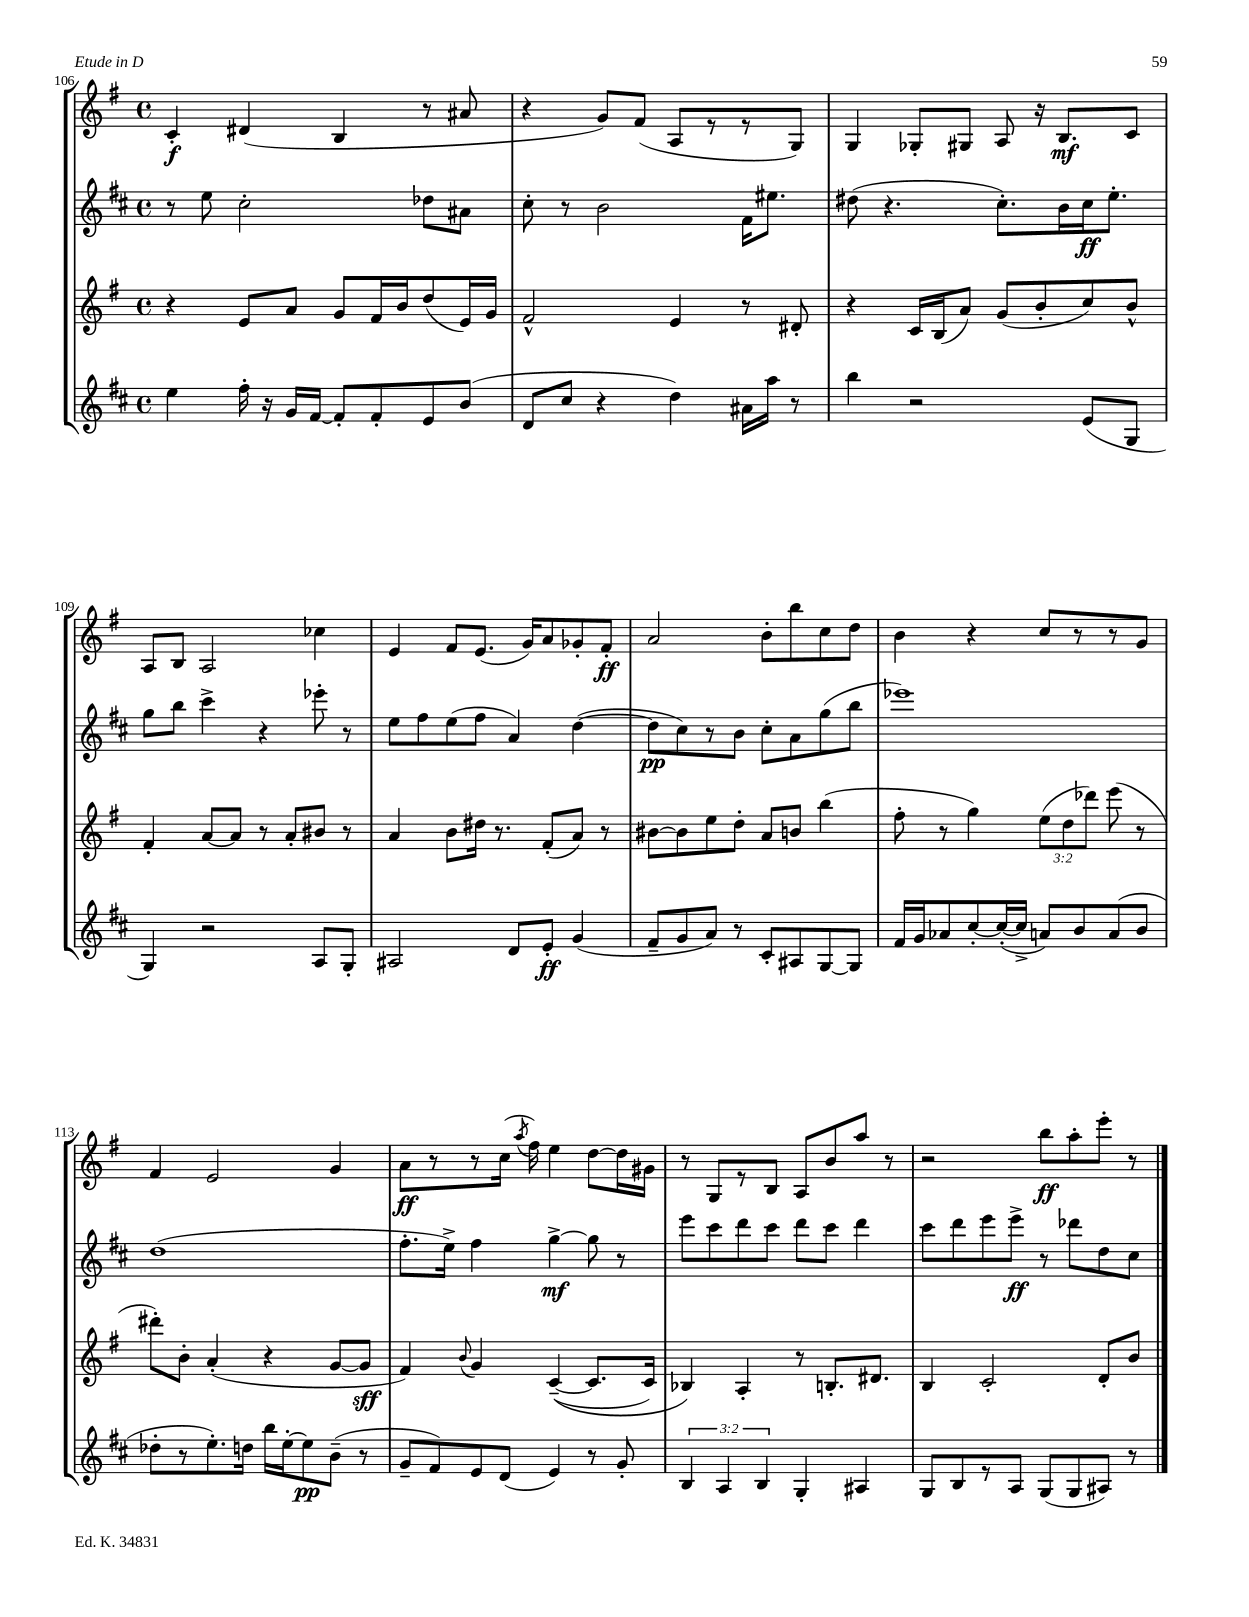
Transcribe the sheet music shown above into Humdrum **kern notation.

**kern	**dynam	**kern	**dynam	**kern	**dynam	**kern	**dynam
*part4	*part4	*part3	*part3	*part2	*part2	*part1	*part1
*staff4	*staff4	*staff3	*staff3	*staff2	*staff2	*staff1	*staff1
*clefG2	*	*clefG2	*	*clefG2	*	*clefG2	*
*k[f#c#]	*	*k[f#]	*	*k[f#c#]	*	*k[f#]	*
*M4/4	*	*M4/4	*	*M4/4	*	*M4/4	*
*met(c)	*	*met(c)	*	*met(c)	*	*met(c)	*
=106	=106	=106	=106	=106	=106	=106	=106
4ee\	.	4r	.	8r	.	4c'/	f
.	.	.	.	8ee\	.	.	.
16ff#'\	.	8e/L	.	2cc#'\	.	(4d#X/	.
16r	.	.	.	.	.	.	.
16g/LL	.	8a/J	.	.	.	.	.
[16f#/JJ	.	.	.	.	.	.	.
8f#'/L]	.	8g/L	.	.	.	4B/	.
8f#'/	.	16f#/L	.	.	.	.	.
.	.	16b/J	.	.	.	.	.
8e/	.	(8dd/	.	8dd-X\L	.	8r	.
(8b/J	.	16e/L)	.	8a#X\J	.	8a#X/	.
.	.	16g/JJ	.	.	.	.	.
=107	=107	=107	=107	=107	=107	=107	=107
8d/L	.	2f#^^/	.	8cc#'\	.	4r	.
8cc#/J	.	.	.	8r	.	.	.
4r	.	.	.	2b\	.	8g/L)	.
.	.	.	.	.	.	(8f#/J	.
4dd\)	.	4e/	.	.	.	8A/L	.
.	.	.	.	.	.	8r	.
16a#X\LL	.	8r	.	16f#\KL	.	8r	.
16aa\JJ	.	.	.	8.ee#X\J	.	.	.
8r	.	8d#X'/	.	.	.	8G/J)	.
=108	=108	=108	=108	=108	=108	=108	=108
4bb\	.	4r	.	(8dd#X\	.	4G/	.
.	.	.	.	4.r	.	.	.
2r	.	16c/LL	.	.	.	8G-X'/L	.
.	.	(16B/J	.	.	.	.	.
.	.	8a/J)	.	.	.	8G#X/J	.
.	.	(8g/L	.	8.cc#'\L)	.	8A/	.
.	.	8b'/	.	.	.	16r	.
.	.	.	.	16b\L	.	8.B/L	mf
(8e/L	.	8cc/)	.	16cc#\J	ff	.	.
.	.	.	.	8.ee'\J	.	.	.
8G/J	.	8b^^/J	.	.	.	8c/J	.
!!LO:LB:g=z
=109	=109	=109	=109	=109	=109	=109	=109
4G/)	.	4f#'/	.	8gg\L	.	8A/L	.
.	.	.	.	8bb\J	.	8B/J	.
2r	.	[8a/L	.	4ccc#^\	.	2A/	.
.	.	8a/J]	.	.	.	.	.
.	.	8r	.	4r	.	.	.
.	.	8a'/L	.	.	.	.	.
8A/L	.	8b#X/J	.	8eee-X'\	.	4cc-X\	.
8G'/J	.	8r	.	8r	.	.	.
=110	=110	=110	=110	=110	=110	=110	=110
2A#X/	.	4a/	.	8ee\L	.	4e/	.
.	.	.	.	8ff#\	.	.	.
.	.	8b\L	.	(8ee\	.	8f#/L	.
.	.	16dd#X\Jk	.	8ff#\J	.	(8.e/J	.
.	.	8.r	.	.	.	.	.
8d/L	.	.	.	4a/)	.	.	.
.	.	.	.	.	.	16g/KL)	.
8e'/J	ff	(8f#'/L	.	.	.	8a/	.
(4g/	.	8a/J)	.	([4dd\	.	8g-X'/	.
.	.	8r	.	.	.	8f#'/J	ff
=111	=111	=111	=111	=111	=111	=111	=111
8f#~/L	.	[8b#X\L	.	8dd\L]	pp	2a/	.
8g/	.	8b#\]	.	8cc#\)	.	.	.
8a/J)	.	8ee\	.	8r	.	.	.
8r	.	8dd'\J	.	8b\J	.	.	.
8c#'/L	.	8a/L	.	8cc#'\L	.	8b'\L	.
8A#X/	.	8bn/J	.	8a\	.	8bb\	.
[8G/	.	(4bb\	.	(8gg\	.	8cc\	.
8G/J]	.	.	.	8bb\J	.	8dd\J	.
=112	=112	=112	=112	=112	=112	=112	=112
16f#/LL	.	8ff#'\	.	1eee-X)	.	4b\	.
16g/J	.	.	.	.	.	.	.
8a-X/	.	8r	.	.	.	.	.
[8cc#'/	.	4gg\)	.	.	.	4r	.
(16cc#'/L_	.	.	.	.	.	.	.
16cc#^/JJ]	.	.	.	.	.	.	.
8an/L)	.	(12ee\L	.	.	.	8cc/L	.
.	.	12dd\	.	.	.	.	.
8b/	.	.	.	.	.	8r	.
.	.	12ddd-X\J)	.	.	.	.	.
(8a/	.	(8eee\	.	.	.	8r	.
8b/J	.	8r	.	.	.	8g/J	.
!!LO:LB:g=z
=113	=113	=113	=113	=113	=113	=113	=113
8dd-X'\L	.	8ddd#X'\L)	.	(1dd	.	4f#/	.
8r	.	8b'\J	.	.	.	.	.
8.ee'\)	.	(4a'/	.	.	.	2e/	.
16ddn\Jk	.	.	.	.	.	.	.
16bb\LL	.	4r	.	.	.	.	.
[16ee'\J	.	.	.	.	.	.	.
8ee\]	pp	.	.	.	.	.	.
(8b~\J	.	[8g/L	.	.	.	4g/	.
8r	.	8g/J]	sff	.	.	.	.
=114	=114	=114	=114	=114	=114	=114	=114
8g~/L	.	4f#/)	.	8.ff#'\L	.	8a\L	ff
8f#/)	.	.	.	.	.	8r	.
.	.	.	.	16ee^\Jk)	.	.	.
.	.	8qqb/	.	.	.	.	.
8e/	.	4g/	.	4ff#\	.	8r	.
(8d/J	.	.	.	.	.	(16cc\Jk	.
.	.	.	.	.	.	8qaa/	.
.	.	.	.	.	.	16ff#\)	.
4e/)	.	(([4c~/	.	[4gg^\	mf	4ee\	.
8r	.	8.c/L]	.	8gg\]	.	[8dd\L	.
8g'/	.	.	.	8r	.	16dd\L]	.
.	.	16c/Jk)	.	.	.	16g#X\JJ	.
=115	=115	=115	=115	=115	=115	=115	=115
6B/	.	4B-X/)	.	8eee\L	.	8r	.
.	.	.	.	8ccc#\	.	8G/L	.
6A/	.	.	.	.	.	.	.
.	.	4A'/	.	8ddd\	.	8r	.
6B/	.	.	.	.	.	.	.
.	.	.	.	8ccc#\J	.	8B/J	.
4G'/	.	8r	.	8ddd\L	.	8A/L	.
.	.	8.Bn'/L	.	8ccc#\J	.	8b/	.
4A#X/	.	.	.	4ddd\	.	8aa/J	.
.	.	8.d#X/J	.	.	.	.	.
.	.	.	.	.	.	8r	.
=116	=116	=116	=116	=116	=116	=116	=116
8G/L	.	4B/	.	8ccc#\L	.	2r	.
8B/	.	.	.	8ddd\	.	.	.
8r	.	2c'/	.	8eee\	.	.	.
8A/J	.	.	.	8eee^\J	ff	.	.
(8G/L	.	.	.	8r	.	8bb\L	ff
8G/	.	.	.	8ddd-X\L	.	8aa'\	.
8A#X/J)	.	8d'/L	.	8dd\	.	8eee'\J	.
8r	.	8b/J	.	8cc#\J	.	8r	.
==	==	==	==	==	==	==	==
*-	*-	*-	*-	*-	*-	*-	*-
